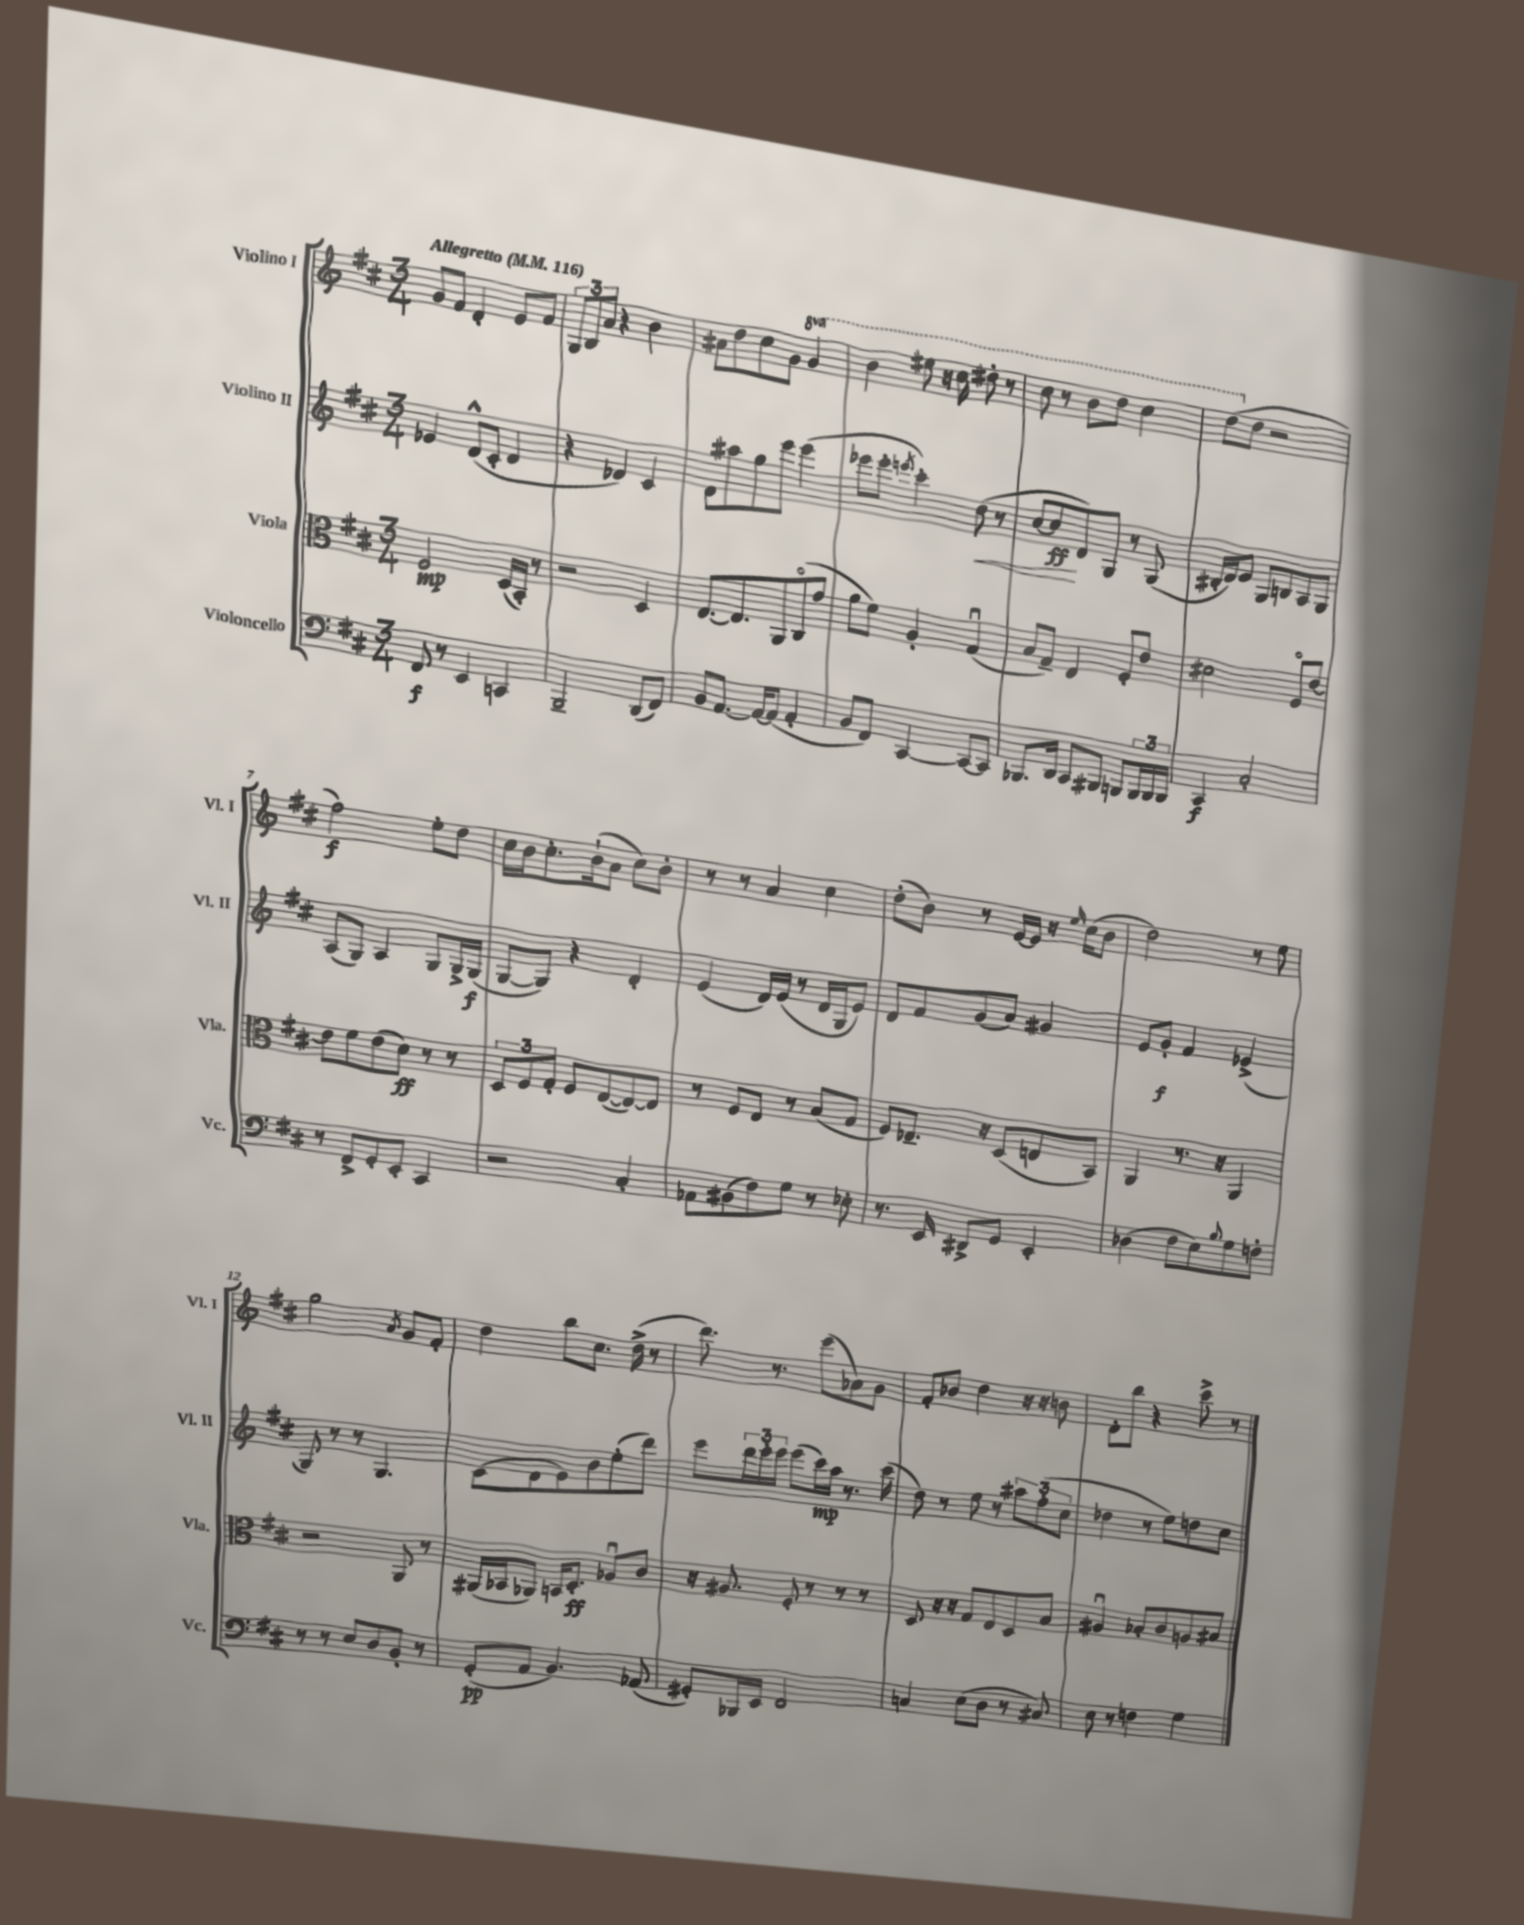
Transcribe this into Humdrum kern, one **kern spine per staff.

**kern	**kern	**kern	**kern
*staff4	*staff3	*staff2	*staff1
*clefF4	*clefC3	*clefG2	*clefG2
*k[f#c#]	*k[f#c#]	*k[f#c#]	*k[f#c#]
*M3/4	*M3/4	*M3/4	*M3/4
*MM116	*MM116	*MM116	*MM116
8FF#/	2F#/	4e-/	8g/L
8r	.	.	8f#/J
4EE/	.	(8d^^/L	4d'/
.	.	8c#'/J	.
4CC/	(16D/LL	4d/	8e/L
.	16BB'/JJ)	.	.
.	8r	.	8f#/J
=	=	=	=
2BBB~/	2r	4r	12G/L
.	.	.	12B/
.	.	.	12a/J
.	.	4d-/)	4r
(8DD/L	4D/	4c#/	4b\
8FF#/J)	.	.	.
=	=	=	=
8BB/L	[8.E/L	8d\L	8a#\L
[8.AA/J	.	8aa#\	8dd\
.	8.E/]	.	.
.	.	8gg\	8cc#\
16AA/_LK	.	.	.
(8AA/]J	8AA/	8eee\J	8g\J
4AA'/	(8C#o/	(4eee\	4gg/
.	8g/J	.	.
=	=	=	=
8BB/L	8a\L	8eee-\L	4bb\
8FF#/J)	8f#\J)	8eee-'\J	.
.	.	8qeee/	.
[4CC#/	4A'/	4ccc#'\)	8eee#\
.	.	.	16r
.	.	.	16ccc#\
8CC#/_L	(4Gu/	(8dd\	8ddd#'\
8CC#/]J	.	8r	8r
=	=	=	=
8.BBB-/L	8B/L	[8cc#/L	8ccc#\
.	8G~/J)	8cc#/]	8r
16DD/Jk	.	.	.
8CC#/L	4E/	8d/)	8bb\L
8BBB#/J	.	8G/J	8ddd\J
8BBB/L	8F#'/L	8r	4ccc#\
24BBB/L	8e/J	(8G/	.
24BBB/	.	.	.
24BBB/JJ	.	.	.
=	=	=	=
4CC#/	2d#\	16B#'/LL	(8ddd\L
.	.	16d/J)	.
.	.	8e/J	8dd\J
2C#'/	.	8G/L	2r
.	.	8B/	.
.	8F#o/L	8A/	.
.	[8e/J	8G/J	.
=	=	=	=
8r	8e\]L	(8A/L	2ff#\)
8FF#^/L	8f#\	8G/J)	.
8GG'/	(8e\	4A/	.
8EE'/J	8d\J)	.	.
4CC#/	8r	8G/L	8ee'\L
.	8r	16G^/L	8dd\J
.	.	(16G/JJ	.
=	=	=	=
2r	12D/L	[8G/L	16cc#\LL
.	.	.	16b\J
.	12F#/	.	.
.	.	8G/]J)	8.cc#'\
.	12G'/J	.	.
.	8F#/L	4r	.
.	.	.	(16b`\k
.	([8E/	.	8a\J
4C#'/	8E/_)	4d'/	8cc#\L)
.	8E/]J	.	8b'\J
=	=	=	=
8AA-\L	8r	(4e/	8r
(8BB#\	8F#/L	.	8r
8F#\)	8E/J	16d/LL)	4a/
.	.	(16e/JJ	.
8G\J	8r	8r	.
8r	(8B/L	16d/LL	4cc#\
.	.	16G/J	.
8E-'\	8G/J	8e/J)	.
=	=	=	=
8.r	8F#/L)	8d/L	(8dd'\L
.	8.E-~/J	8f#/	8b\J)
16EE/	.	.	.
8DD#^/L	.	(8g/	8r
.	16r	.	.
8GG/J	(8D/L	8a/J)	[16e/LL
.	.	.	16e/]JJ
4EE'/	8E/	4g#/	16r
.	.	.	16qqee/
.	.	.	(16cc#\LK
.	8BB/J)	.	8b\J
=	=	=	=
(4D-\	4AA/	8e/L	2dd\)
.	.	8g'/J	.
8F#\L	8.r	4f#/	.
8E\)	.	.	.
.	16r	.	.
8qqB/	.	.	.
8G\	4AA/	(4e-^/	8r
8F'\J	.	.	8ee\
=	=	=	=
8r	2r	8G/)	2gg\
8r	.	8r	.
8E/L	.	8r	.
8D/	.	4.G/	.
.	.	.	8qa/
8BB'/J	8AA/	.	8g/L
8r	8r	.	8f#'/J
=	=	=	=
(8GG'/L	(16AA#/LL	(8c#\L	4dd\
.	16BB-/J	.	.
8AA/J	8AA-/J)	8d\	.
4.BB/)	16BB/LK	8e\)	8bb\L
.	8.D'/J	.	.
.	.	8b\	8.cc#\J
.	8A-u/L	(8ee'\	.
.	.	.	(16dd^\
(8AA-/	8c#/J	8ddd\J)	8r
=	=	=	=
8GG#'/L)	16r	8eee\L	8.ddd\)
.	8.A#/	.	.
16BBB-/L	.	24ddd\L	.
.	.	24eee'\	.
16EE/JJ	.	.	8.r
.	.	24eee\JJ	.
2FF#/	8F#'/	(8eee\L	.
.	8r	16ccc#\L)	(8eee\L
.	.	16aa\JJ	.
.	8r	8.r	8a-\)
.	8r	.	8g\J
.	.	(16ccc#\	.
=	=	=	=
4C/	8D/	8dd\)	8f#'/L
.	16r	8r	8b-/J
.	16r	.	.
(8E\L	8G/L	8ee\	4dd\
8D\J	8E/	8r	.
8r	8D/	12aa#\L	16r
.	.	.	16r
.	.	(12ff#'\	.
8C#/)	8B/J	.	8b\
.	.	12cc#\J	.
=	=	=	=
8E\	4A#u/	4dd-\	8d'\L
8r	.	.	8bb\J
4F\	8B-'/L	8r	4r
.	8c#/	8ee\L)	.
4G\	8A/	8dd\	8ccc#^\
.	8B#/J	8cc#\J	8r
==	==	==	==
*-	*-	*-	*-
